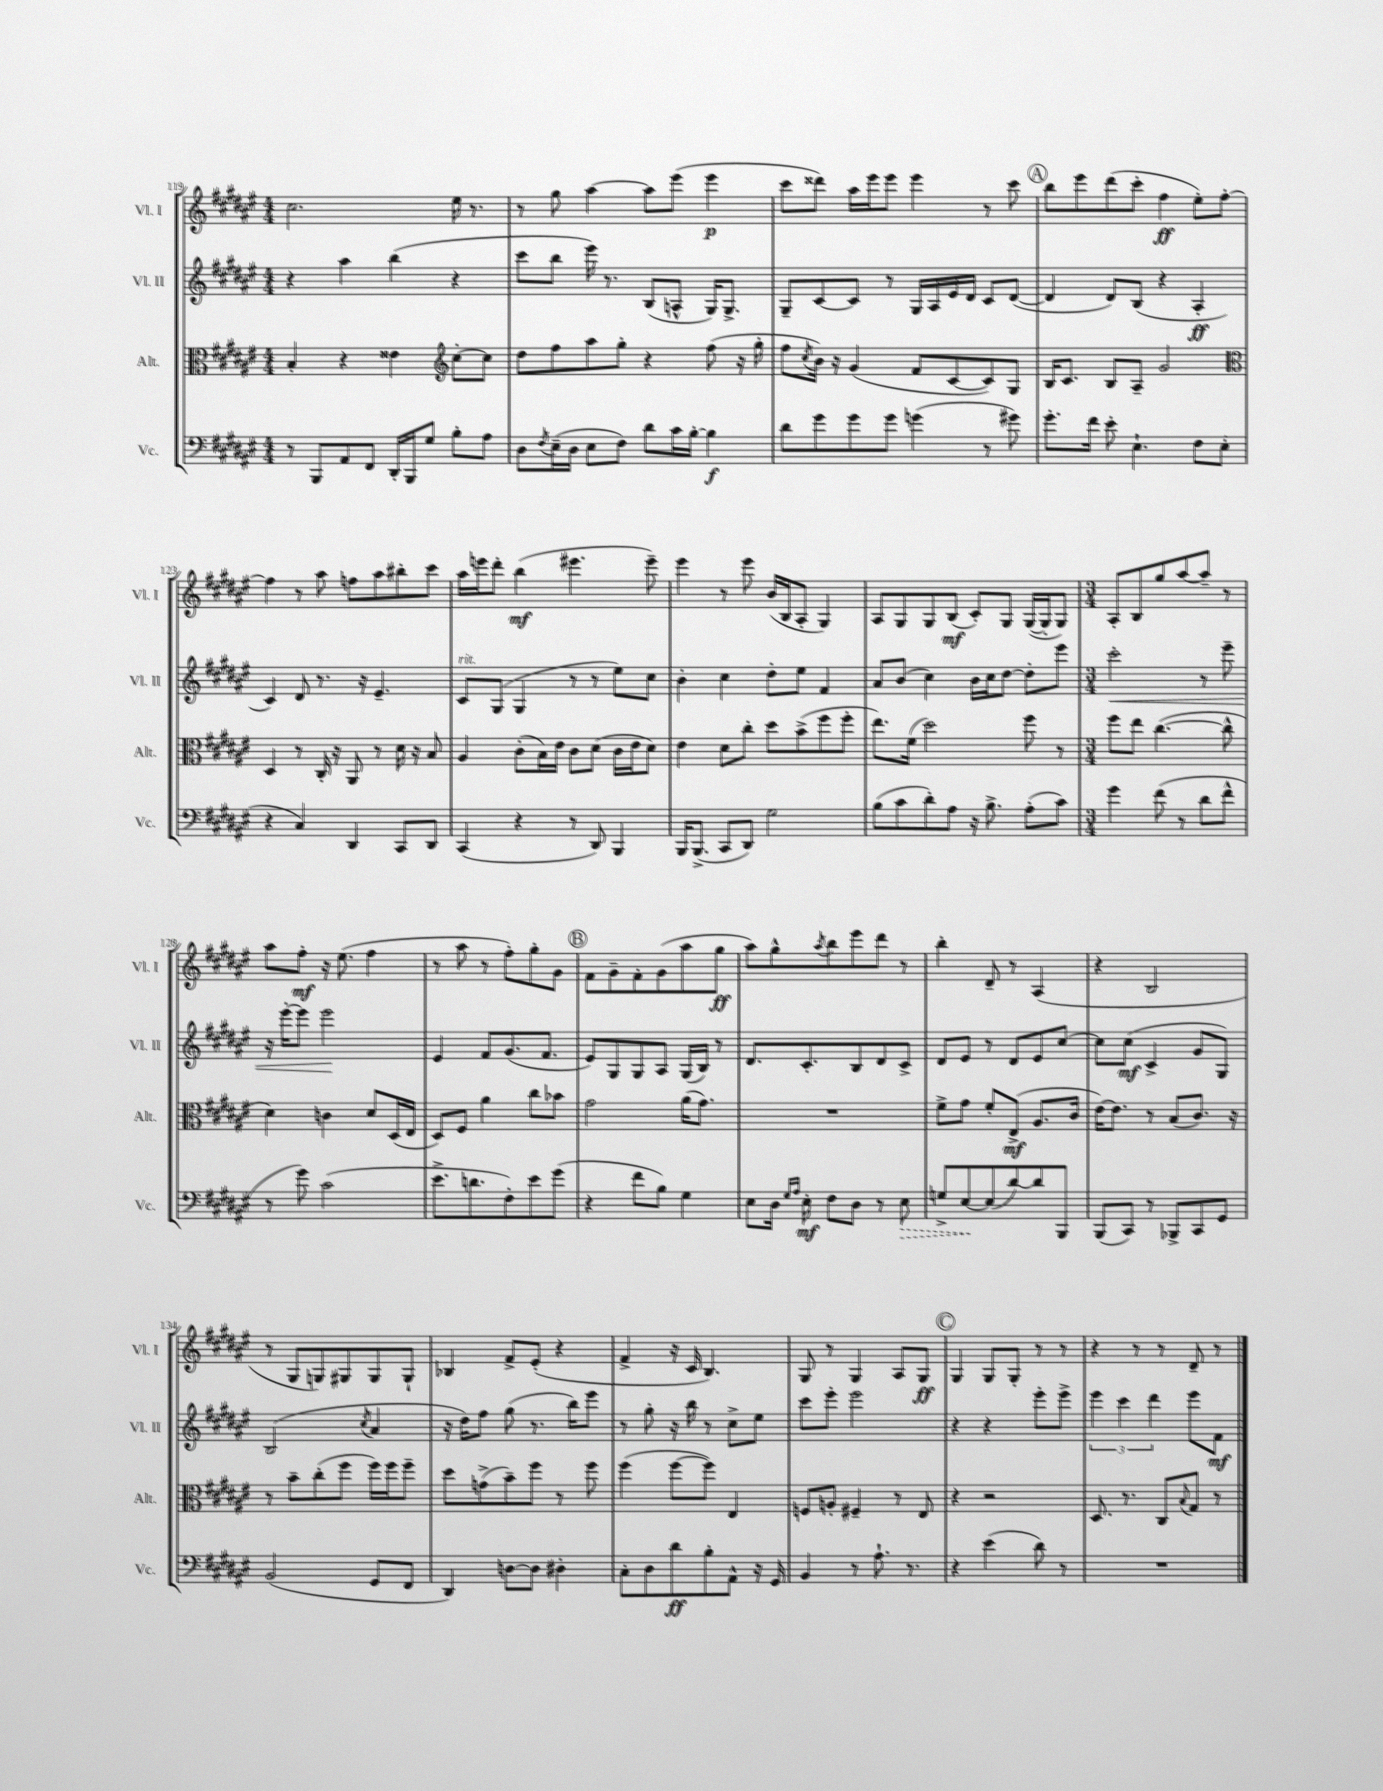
<<
\new StaffGroup <<
\new Staff = "s0" \with { instrumentName = "Vl. I" shortInstrumentName = "Vl. I" } {
    \clef treble \key fis \major \numericTimeSignature \time 4/4
    cis''2. eis''16 r8. |
    r8 gis''8 ais''4~ ais''8 eis'''8( eis'''4\p |
    cis'''8 disis'''8) ais''16 eis'''16 eis'''8 eis'''4 r8 cis'''8 |
    \mark \markup { \circle "A" } b''8 eis'''8 dis'''8( cis'''8-. fis''4\ff eis''8-.) fis''8~-. |
    fis''4 r8 ais''8 f''8 ais''8 bis''8-. cis'''8 |
    ais''16 e'''16 dis'''8-. b''4\mf( eis'''4. eis'''8--) |
    eis'''4 r8 eis'''8 b'16( b16 ais8-. gis4) |
    ais8 gis8 gis8 b8\mf( cis'8-.) gis8 gis16~( gis16-. gis8) |
    \numericTimeSignature \time 3/4 ais8-. b8 gis''8 ais''8~ ais''8-- r8 |
    ais''8 fis''8-.\mf r16 eis''8.( fis''4 |
    r8 ais''8 r8 fis''8-.) gis''8-. gis'8 |
    \mark \markup { \circle "B" } fis'8 gis'8-- fis'8-. gis'8( ais''8 gis''8\ff |
    ais''8) gis''8-^ \acciaccatura { ais''8 } b''8 eis'''8 dis'''8 r8 |
    b''4-. dis'8-- r8 ais4( |
    r4 b2 |
    r8 gis8 g8) gis8 gis8 gis8-! |
    bes4 fis'8-> eis'8-.( r4 |
    fis'4-> r16 cis'16 b4.) |
    gis8 r8 gis4 ais8 gis8\ff |
    \mark \markup { \circle "C" } gis4 gis8 gis8-. r8 r8 |
    r4 r8 r8 dis'8-- r8 \bar "|." |
}
\new Staff = "s1" \with { instrumentName = "Vl. II" shortInstrumentName = "Vl. II" } {
    \clef treble \key fis \major \numericTimeSignature \time 4/4
    r4 ais''4 b''4( r4 |
    cis'''8 b''8 eis'''16) r8. b8( a8-^ gis16) gis8.-> |
    gis8-- cis'8~ cis'8 r8 gis16 ais16 eis'16 dis'16 cis'8 dis'8~( |
    \mark \markup { \circle "A" } dis'4 dis'8) b8( r4 ais4-.\ff |
    cis'4) dis'8 r8. r16 eis'4.-- |
    cis'8^\markup { \italic "rit." } gis8( gis4 r8 r8 eis''8) cis''8 |
    b'4-. cis''4 dis''8-. eis''8 fis'4 |
    ais'8 b'8( cis''4) b'16 cis''16 dis''8~ dis''8-. eis'''8 |
    \numericTimeSignature \time 3/4 cis'''2-.\< r8 eis'''8-- |
    r16 eis'''16~-. eis'''8 eis'''2\! |
    eis'4 fis'8 gis'8.( fis'8. |
    \mark \markup { \circle "B" } eis'8) gis8 gis8 ais8 gis16( b16) r8 |
    dis'8. cis'8.-. b8 dis'8 cis'8-> |
    dis'8 eis'8 r8 dis'8 eis'8 cis''8~ |
    cis''8 cis''8\mf( cis'4-> gis'8 gis8) |
    b2( \acciaccatura { cis''8 } ais'4 |
    r16 dis''16) fis''8 gis''8( r8. b''16) eis'''8 |
    r8 gis''8-. r16 b''16 r8 cis''8-> eis''8 |
    cis'''8 eis'''8-. eis'''2 |
    \mark \markup { \circle "C" } r4 r4 eis'''8-. eis'''8-> |
    \tuplet 3/2 { eis'''4 cis'''4 dis'''4 } eis'''8 fis'8\mf \bar "|." |
}
\new Staff = "s2" \with { instrumentName = "Alt." shortInstrumentName = "Alt." } {
    \clef alto \key fis \major \numericTimeSignature \time 4/4
    b4-. r4 eisis'4 \clef treble cis''8~-. cis''8 |
    dis''8 fis''8 ais''8 gis''8-. r4 fis''8( r16 gis''16-. |
    fis''8 \acciaccatura { cis''8 } b'16) r16 gis'4( fis'8 cis'8~ cis'8) gis8 |
    \mark \markup { \circle "A" } b16 cis'8. b8 ais8-- gis'2 |
    \clef alto dis4 r8 cis16-. r16 ais,8 r8 dis'16 r16 b8 |
    ais4 cis'8-.( b16) eis'16 cis'8 dis'8( cis'16 eis'16 dis'8) |
    eis'4 dis'8 cis''8-. dis''8 b'8->( fis''8 fis''8-. |
    eis''8.) fis'16( dis''2) fis''8 r8 |
    \numericTimeSignature \time 3/4 fis''8 eis''8 cis''4.~( cis''8-^ |
    dis'4) c'4 dis'8 dis16( eis16 |
    dis8) fis8 ais'4 cis''8 bes'8 |
    \mark \markup { \circle "B" } gis'2 ais'16( gis'8.) |
    R2. |
    fis'8-> gis'8 fis'8-. eis8->\mf( ais8. cis'16 |
    eis'16~) eis'8. r8 b8( cis'8.) r16 |
    r8 b'8-- cis''8-.( fis''8 fis''16) fis''16 fis''8-- |
    dis''8 g'8->( b'8--) fis''8 r8 fis''8 |
    fis''4( fis''8~ fis''8) eis4 |
    f8 a8-. fis4-- r8 eis8 |
    \mark \markup { \circle "C" } r4 r2 |
    dis8. r8. cis8 \appoggiatura { b8 } gis8 r8 \bar "|." |
}
\new Staff = "s3" \with { instrumentName = "Vc." shortInstrumentName = "Vc." } {
    \clef bass \key fis \major \numericTimeSignature \time 4/4
    r8 b,,8 ais,8 fis,8 dis,16-. b,,16 gis8 b8-. ais8 |
    dis8 \acciaccatura { fis8 } eis16--( dis16 eis8 fis8) dis'8 cis'16 b16~-. b4\f |
    dis'8 gis'8 gis'8 gis'8 g'4( r8 gis'8) |
    \mark \markup { \circle "A" } gis'8.-. fis'16 eis'8-. eis4.-! fis8 eis8-.( |
    r4 cis4) dis,4 cis,8 dis,8 |
    cis,4( r4 r8 dis,8) b,,4 |
    b,,16 b,,8.->( cis,8 dis,8) gis2 |
    b8( cis'8 dis'8-.) ais8 r16 b8.-> ais8-.( cis'8) |
    \numericTimeSignature \time 3/4 gis'4 fis'8( r8 dis'8 fis'8-^ |
    r8 gis'8) cis'2( |
    eis'8.-> d'8. fis8-.) eis'8 gis'8( |
    \mark \markup { \circle "B" } r4 fis'8 b8) gis4 |
    eis8 dis16 \grace { gis16 ais16 } eis16-.\mf fis8 dis8 r8 \once \override Hairpin.style = #'dashed-line eis8\> |
    g8-> eis8~\! eis8( dis'8~) dis'8 b,,8 |
    b,,8( cis,8) r8 bes,,8-> cis,8 gis,8 |
    b,2( gis,8 fis,8 |
    dis,4) d8~ d8 dis4-. |
    cis8-. dis8 dis'8\ff b8-. ais,8-^ r16 gis,16 |
    b,4 r8 ais8.-! r8. |
    \mark \markup { \circle "C" } r4 eis'4( dis'8) r8 |
    R2. \bar "|." |
}
>>
>>
\layout { \context { \Score currentBarNumber = #119 } }
